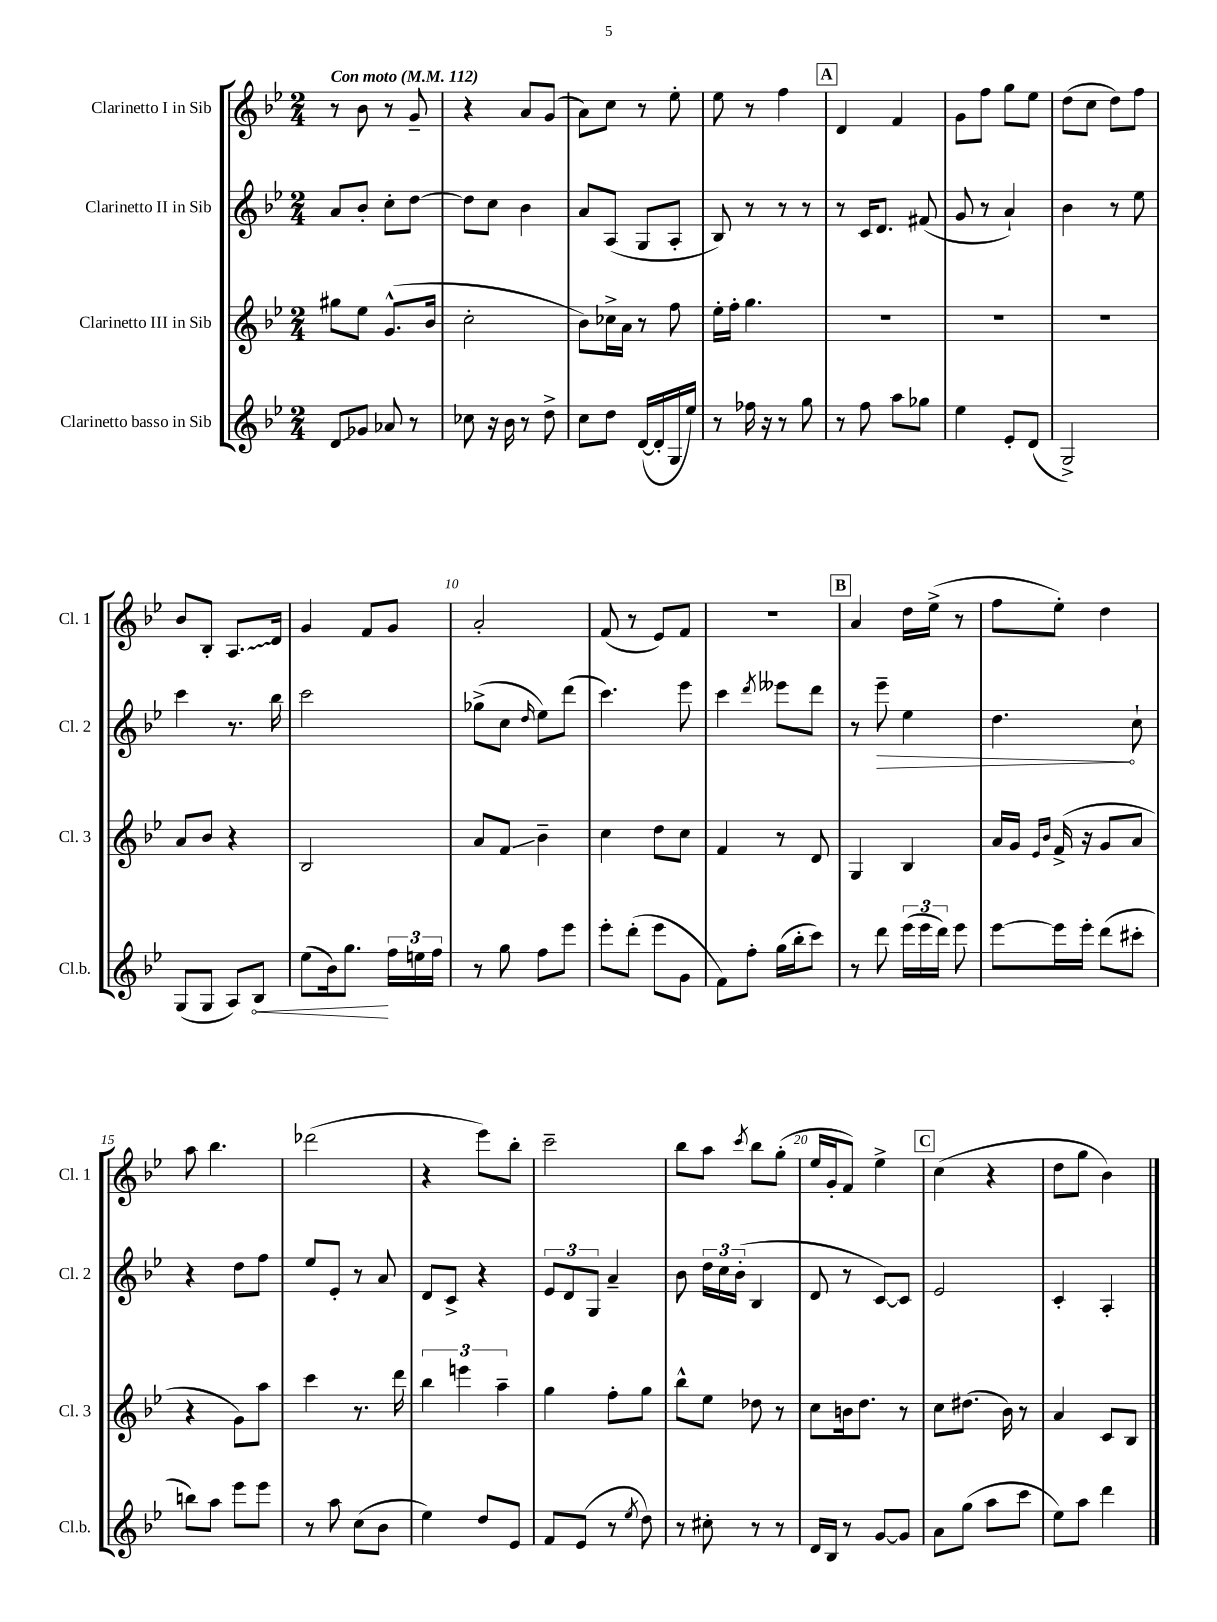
<<
\new StaffGroup <<
\new Staff = "s0" \with { instrumentName = "Clarinetto I in Sib" shortInstrumentName = "Cl. 1" } {
    \clef treble \key bes \major \numericTimeSignature \time 2/4 \tempo "Con moto" 4 = 112
    \autoBeamOff r8 bes'8 r8 g'8-- |
    r4 a'8[ g'8]( |
    a'8[) c''8] r8 ees''8-. |
    ees''8 r8 f''4 |
    \mark \markup { \box "A" } d'4 f'4 |
    g'8[ f''8] g''8[ ees''8] |
    d''8[( c''8] d''8[) f''8] |
    bes'8[ bes8]-. \once \override Glissando.style = #'zigzag a8.[\glissando d'16] |
    g'4 f'8[ g'8] |
    a'2-. |
    f'8( r8 ees'8[) f'8] |
    R2 |
    \mark \markup { \box "B" } a'4 d''16[ ees''16]->( r8 |
    f''8[ ees''8]-.) d''4 |
    a''8 bes''4. |
    des'''2( |
    r4 ees'''8[) bes''8]-. |
    c'''2-- |
    bes''8[ a''8] \acciaccatura { c'''8 } bes''8[ g''8]-.( |
    ees''16[ g'16-. f'8]) ees''4-> |
    \mark \markup { \box "C" } c''4( r4 |
    d''8[ g''8] bes'4) \bar "|." |
}
\new Staff = "s1" \with { instrumentName = "Clarinetto II in Sib" shortInstrumentName = "Cl. 2" } {
    \clef treble \key bes \major \numericTimeSignature \time 2/4
    \autoBeamOff a'8[ bes'8]-. c''8[-. d''8]~ |
    d''8[ c''8] bes'4 |
    a'8[ a8]( g8[ a8]-. |
    bes8) r8 r8 r8 |
    \mark \markup { \box "A" } r8 c'16[ d'8.] fis'8( |
    g'8 r8 a'4-!) |
    bes'4 r8 ees''8 |
    c'''4 r8. bes''16 |
    c'''2 |
    ges''8[->( c''8] \grace { d''16 } ees''8[) d'''8]( |
    c'''4.) ees'''8 |
    c'''4 \acciaccatura { d'''8 } eeses'''8[ d'''8] |
    \mark \markup { \box "B" } r8 \once \override Hairpin.circled-tip = ##t ees'''8--\> ees''4 |
    d''4.\! c''8-! |
    r4 d''8[ f''8] |
    ees''8[ ees'8]-. r8 a'8 |
    d'8[ c'8]-> r4 |
    \tuplet 3/2 { ees'8[ d'8 g8] } a'4-- |
    bes'8 \tuplet 3/2 { d''16[ c''16 bes'16]-.( } bes4 |
    d'8 r8 c'8[~) c'8] |
    \mark \markup { \box "C" } ees'2 |
    c'4-. a4-. \bar "|." |
}
\new Staff = "s2" \with { instrumentName = "Clarinetto III in Sib" shortInstrumentName = "Cl. 3" } {
    \clef treble \key bes \major \numericTimeSignature \time 2/4
    \autoBeamOff gis''8[ ees''8] g'8.[-^( bes'16] |
    c''2-. |
    bes'8[) ces''16-> a'16] r8 f''8 |
    ees''16[-. f''16]-. g''4. |
    \mark \markup { \box "A" } R2 |
    R2 |
    R2 |
    a'8[ bes'8] r4 |
    bes2 |
    a'8[ f'8]\glissando bes'4-- |
    c''4 d''8[ c''8] |
    f'4 r8 d'8 |
    \mark \markup { \box "B" } g4 bes4 |
    a'16[ g'16] \grace { ees'16[ bes'16] } f'16->( r16 g'8[ a'8] |
    r4 g'8[) a''8] |
    c'''4 r8. d'''16 |
    \tuplet 3/2 { bes''4 e'''4 a''4-- } |
    g''4 f''8[-. g''8] |
    bes''8[-^ ees''8] des''8 r8 |
    c''8[ b'16 d''8.] r8 |
    \mark \markup { \box "C" } c''8[ dis''8.]( bes'16) r8 |
    a'4 c'8[ bes8] \bar "|." |
}
\new Staff = "s3" \with { instrumentName = "Clarinetto basso in Sib" shortInstrumentName = "Cl.b." } {
    \clef treble \key bes \major \numericTimeSignature \time 2/4
    \autoBeamOff d'8[\glissando ges'8] aes'8 r8 |
    ces''8 r16 bes'16 r8 d''8-> |
    c''8[ d''8] d'16[~( d'16-. g16 ees''16]) |
    r8 fes''16 r16 r8 g''8 |
    \mark \markup { \box "A" } r8 f''8 a''8[ ges''8] |
    ees''4 ees'8[-. d'8]( |
    g2->) |
    g8[( g8] a8[) \once \override Hairpin.circled-tip = ##t bes8]\< |
    ees''8[( bes'16) g''8.]\! \tuplet 3/2 { f''16[ e''16 f''16] } |
    r8 g''8 f''8[ ees'''8] |
    ees'''8[-. d'''8]-.( ees'''8[ g'8] |
    f'8[) f''8]-. g''16[( bes''16-. c'''8]) |
    \mark \markup { \box "B" } r8 d'''8 \tuplet 3/2 { ees'''16[( ees'''16 d'''16]) } ees'''8 |
    ees'''8[~ ees'''16 ees'''16]-. d'''8[( cis'''8]-. |
    b''8[) a''8] ees'''8[ ees'''8] |
    r8 a''8 c''8[( bes'8] |
    ees''4) d''8[ ees'8] |
    f'8[ ees'8]( r8 \acciaccatura { ees''8 } d''8) |
    r8 cis''8-. r8 r8 |
    d'16[ bes16] r8 g'8[~ g'8] |
    \mark \markup { \box "C" } a'8[ g''8]( a''8[ c'''8] |
    ees''8[) a''8] d'''4 \bar "|." |
}
>>
>>
\layout { \context { \Score \override BarNumber.break-visibility = ##(#f #t #t) barNumberVisibility = #(every-nth-bar-number-visible 5) } }
